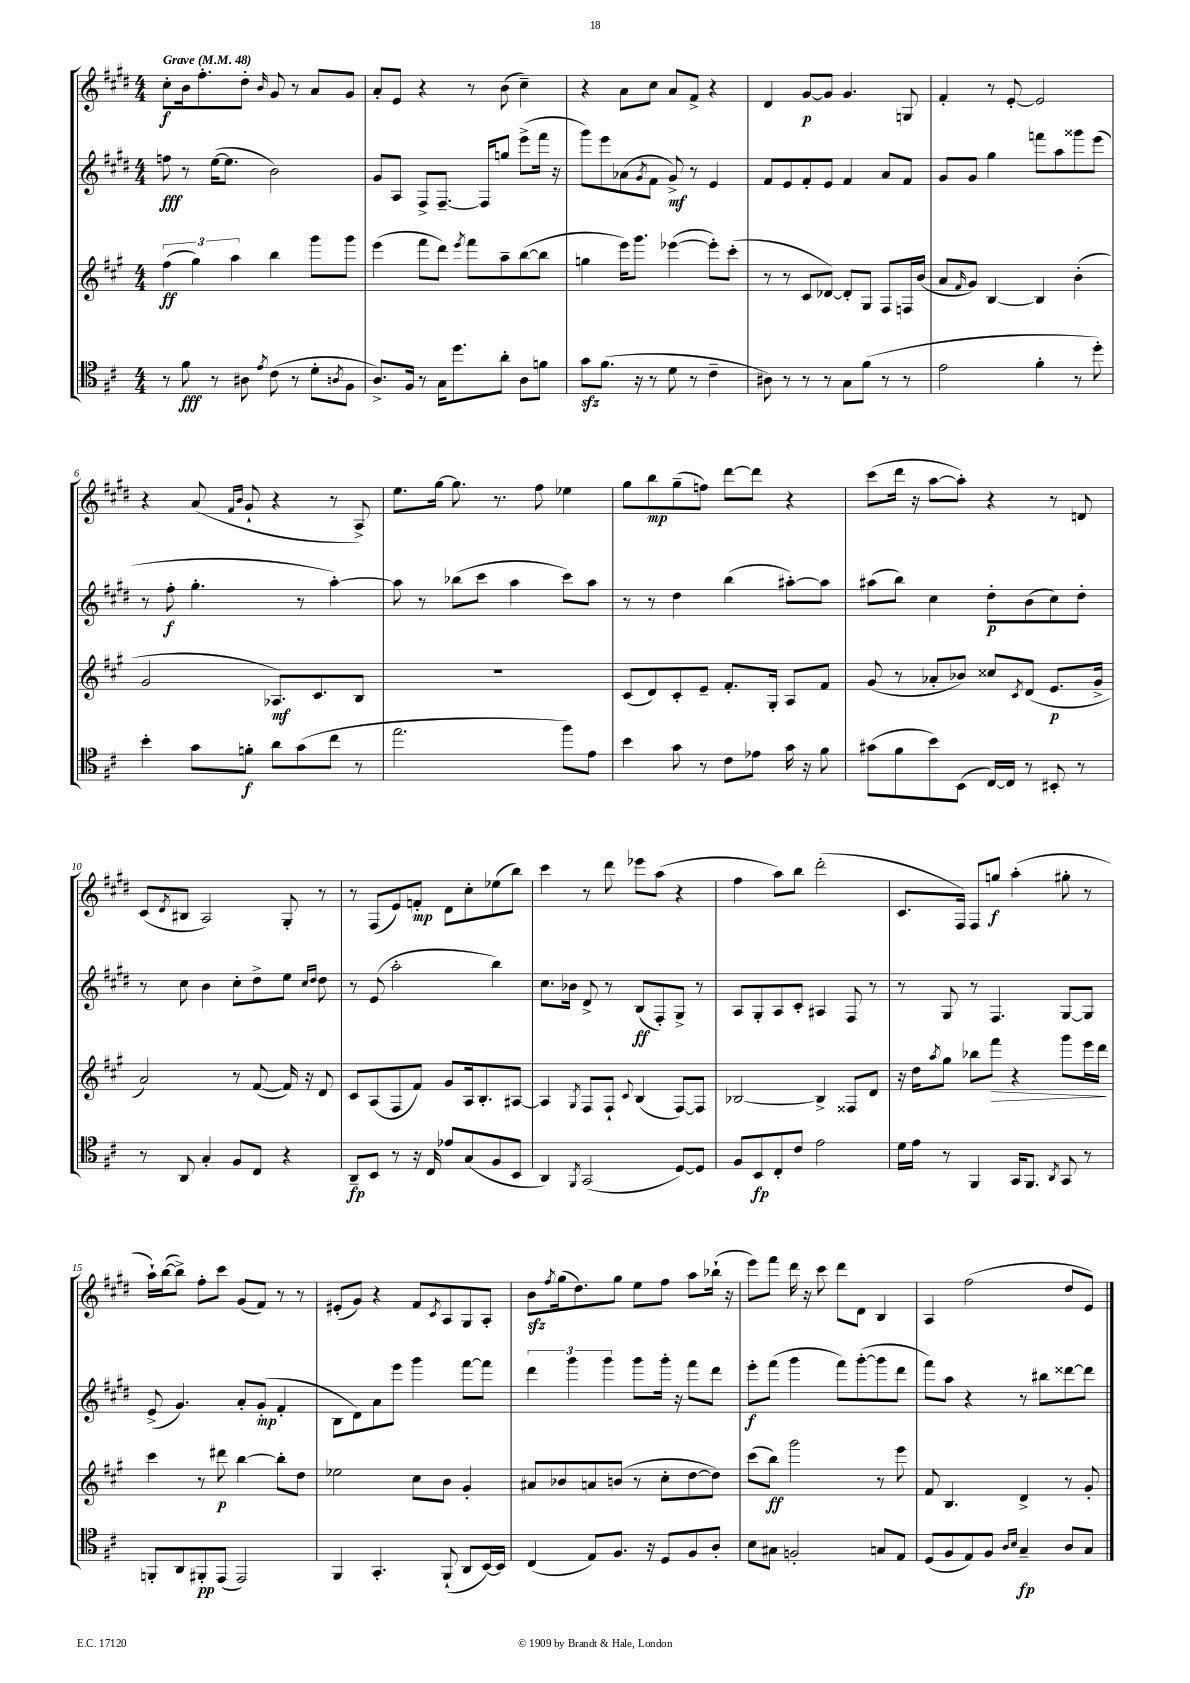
<<
\new StaffGroup <<
\new Staff = "s0" {
    \clef treble \key e \major \numericTimeSignature \time 4/4 \tempo "Grave" 4 = 48
    cis''8-.\f b'16 fis''8.-. dis''8-. \grace { b'16 } gis'8 r8 a'8 gis'8 |
    a'8-. e'8 r4 r8 b'8( cis''4--) |
    r4 a'8 cis''8 a'8 fis'8-> r4 |
    dis'4 gis'8~\p gis'8 gis'4. g8 |
    fis'4-. r8 e'8~-. e'2 |
    r4 a'8( \grace { fis'16 b'16 } gis'8-! r4 r8 a8->) |
    e''8. gis''16~ gis''8. r8. fis''8 ees''4 |
    gis''8 b''8\mp gis''8--( f''8) dis'''8~ dis'''8 r4 |
    cis'''8( dis'''16 r16 a''8~ a''8-.) r4 r8 d'8 |
    cis'8( \acciaccatura { dis'8 } bis8 a2) gis8-. r8 |
    r8 fis8( e'8) f'8-.\mp dis'8 cis''8-. ees''8( b''8) |
    cis'''4 r8 dis'''8 ees'''8 a''8( r4 |
    fis''4 a''8) b''8 dis'''2-.( |
    cis'8. fis16) fis8 g''8\f a''4-.( gis''8-. r8 |
    a''16-!) b''16~( b''8->) fis''8-. cis'''8 gis'8( fis'8) r8 r8 |
    eis'8-.( gis'8) r4 fis'8 \acciaccatura { cis'8 } a8 gis8 a8-. |
    b'8\sfz \acciaccatura { fis''8 } gis''16( dis''8.) gis''8 e''8 fis''8 a''8 bes''16-!( r16 |
    e'''8) fis'''8 dis'''16 r16 cis'''8 dis'''8 dis'8 b4 |
    a4 fis''2( dis''8 e'8) \bar "|." |
}
\new Staff = "s1" {
    \clef treble \key e \major \numericTimeSignature \time 4/4
    f''8\fff r8 e''16~( e''8. b'2) |
    gis'8 a8 fis8-> fis8.~-- fis16 g''8 e'''8->( fis'''16 r16 |
    gis'''8) e'''8 aes'8( \acciaccatura { gis'8 } fis'8 gis'8->\mf) r8 e'4 |
    fis'8 e'8 fis'8-. e'8 fis'4 a'8 fis'8 |
    gis'8 gis'8 gis''4 f'''8 a''8 gisis'''8 e'''8( |
    r8 fis''8-.\f gis''4.-. r8 a''4~-.) |
    a''8 r8 bes''8( cis'''8 a''4 cis'''8) a''8 |
    r8 r8 dis''4 b''4( ais''8~-.) ais''8 |
    ais''8( b''8) cis''4 dis''8-.\p b'8( cis''8) dis''8-. |
    r8 cis''8 b'4 cis''8-. dis''8-> e''8 \grace { cis''16 dis''16 } dis''8 |
    r8 e'8( a''2-. b''4) |
    cis''8. bes'16 dis'8-> r8 b8\ff( fis8-.) gis8-> r8 |
    a8 gis8-. a8 cis'8-. ais4 fis8 r8 |
    r8 gis8 r8 fis4. gis8~ gis8 |
    e'8->( gis'4.) a'8-. gis'8-.\mp( fis'4-. |
    b8 dis'8) a'8 e'''8 gis'''4 fis'''8~ fis'''8 |
    \tuplet 3/2 { dis'''4 gis'''4 gis'''4 } gis'''8 gis'''16-. r16 fis'''8 dis'''8 |
    e'''8-.\f fis'''8( gis'''4 fis'''8) gis'''8~-.( gis'''8 dis'''8 |
    fis'''8) a''8 r4 r8 bis''8 disis'''8~ disis'''8 \bar "|." |
}
\new Staff = "s2" {
    \clef treble \key a \major \numericTimeSignature \time 4/4
    \tuplet 3/2 { fis''4\ff( gis''4) a''4 } b''4 gis'''8 gis'''8 |
    e'''4( fis'''8 d'''8) \acciaccatura { e'''8 } fis'''8 a''8-- b''8~( b''8 |
    g''4 e'''16) gis'''8. ees'''4~( ees'''8-.) cis'''8-.( |
    r8 r8 cis'8 des'8~) des'8-. gis8 fis8 f16 b'16( |
    a'8 \grace { fis'16 } gis'8) b4~ b4 b'4-.( |
    gis'2 aes8.\mf) cis'8. b8 |
    R1 |
    cis'8( d'8) cis'8-. e'8-- fis'8.-. gis16-. a8 fis'8 |
    gis'8( r8 aes'8-. bes'8) cisis''8 \acciaccatura { cis'8 } d'8( e'8.\p gis'16-> |
    a'2) r8 fis'8~( fis'16) r16 d'8 |
    cis'8 a8( fis8 fis'8) gis'8 a16 b8.-. ais8~ |
    ais4 \acciaccatura { gis8 } fis8 fis8-! \appoggiatura { cis'8 } b4( fis8~) fis8 |
    bes2~ bes4-> fisis8 d'8 |
    r16 d''16 \acciaccatura { a''8 } gis''8 bes''8 fis'''8\> r4 gis'''8 e'''16 d'''16\! |
    cis'''4 r8 dis'''8\p b''4~ b''8-. d''8 |
    ees''2 cis''8 b'8 gis'4-. |
    ais'8 bes'8 a'8 b'8( r8 cis''8-. d''8~ d''8) |
    cis'''8( b''8\ff) gis'''2 r8 e'''8 |
    fis'8 b4. d'4-> r8 gis'8-. \bar "|." |
}
\new Staff = "s3" {
    \clef tenor \key d \major \numericTimeSignature \time 4/4
    r8 fis'8\fff r8 ais8 \acciaccatura { e'8 } cis'8( r8 d'8-. \acciaccatura { a8 } fis8 |
    a8.->) fis16 r8 g16 d''8. a'8-. a8 f'8 |
    g'8\sfz fis'8.( r16 r8 d'8 r8 cis'4-- |
    ais8) r8 r8 r8 g8 fis'8( r8 r8 |
    e'2 fis'4-. r8 d''8-.) |
    b'4-. g'8 f'8-.\f a'8 g'8( cis''8 r8 |
    e''2. fis''8) e'8 |
    b'4 g'8 r8 cis'8 ees'8 g'16 r16 fis'8 |
    gis'8( fis'8 b'8) b,8( cis16~) cis16 r8 bis,8-. r8 |
    r8 a,8 g4-. fis8 cis8 r4 |
    a,8--\fp b,8 r8 r16 cis16 ees'8 g8( fis8 b,8 |
    a,4) \acciaccatura { fis,8 } g,2( d8~) d8 |
    fis8 b,8\fp cis8-. cis'8 e'2 |
    d'16 e'16 r8 fis,4 g,16 fis,8. \acciaccatura { a,8 } g,8 r8 |
    f,8-. a,8 fis,8-.\pp e,8( e,2) |
    fis,4 g,4.-. fis,8-!( a,8 b,16~) b,16 |
    cis4( e8) fis8. r16 d8 fis8 a8-. |
    b8 gis8 f2-. g8 e8 |
    d8( fis8 e8) fis8 \grace { a16 b16 } g4--\fp a8 g8 \bar "|." |
}
>>
>>
